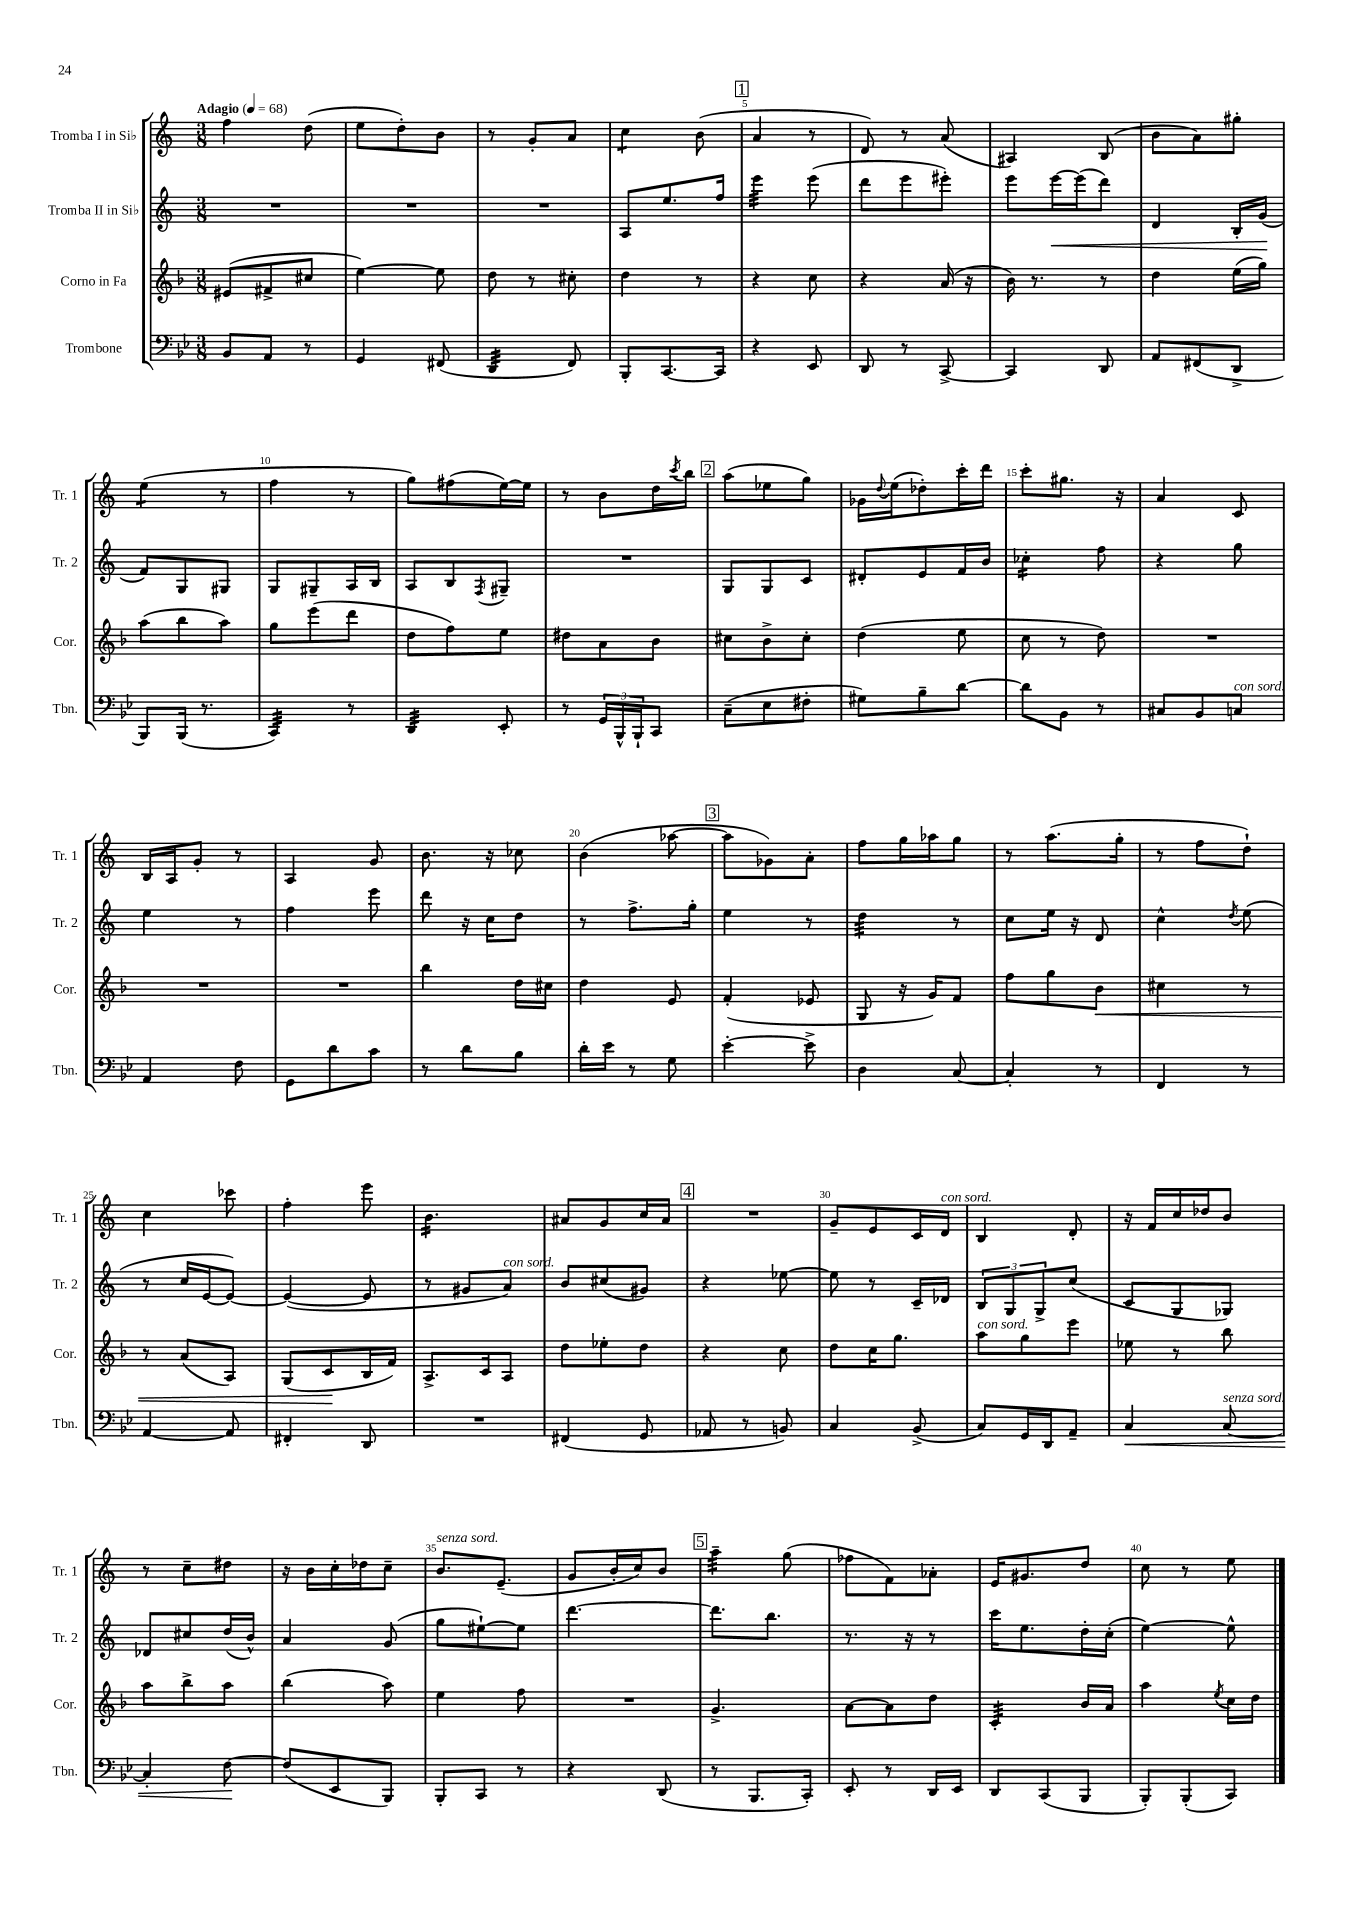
<<
\new StaffGroup <<
\new Staff = "s0" \with { instrumentName = "Tromba I in Sib" shortInstrumentName = "Tr. 1" } {
    \clef treble \key c \major \numericTimeSignature \time 3/8 \tempo "Adagio" 4 = 68
    f''4 d''8( |
    e''8 d''8-.) b'8 |
    r8 g'8-. a'8 |
    c''4:8 b'8( |
    \mark \markup { \box "1" } a'4 r8 |
    d'8) r8 a'8( |
    ais4) b8( |
    b'8 a'8) gis''8-. |
    e''4:8( r8 |
    f''4 r8 |
    g''8) fis''8( e''16~) e''16 |
    r8 b'8 d''16 \acciaccatura { c'''8 } b''16 |
    \mark \markup { \box "2" } a''8( ees''8 g''8) |
    ges'16 \appoggiatura { d''8 } e''16( des''8-.) c'''16-. d'''16 |
    c'''8-. gis''8. r16 |
    a'4 c'8 |
    b16 a16 g'8-. r8 |
    a4 g'8 |
    b'8. r16 ces''8 |
    b'4( aes''8~ |
    \mark \markup { \box "3" } aes''8 ges'8) a'8-. |
    f''8 g''16 aes''16 g''8 |
    r8 a''8.( g''16-. |
    r8 f''8 d''8-!) |
    c''4 ces'''8 |
    f''4-. e'''8 |
    b'4.:16 |
    ais'8 g'8 c''16 ais'16 |
    \mark \markup { \box "4" } R4. |
    g'8-- e'8 c'16 d'16^\markup { \italic "con sord." } |
    b4 d'8-. |
    r16 f'16 c''16 des''16 b'8 |
    r8 c''8-- dis''8 |
    r16 b'16 c''16-. des''16 c''8-- |
    b'8.^\markup { \italic "senza sord." } e'8.--( |
    g'8 b'16-. c''16) b'8 |
    \mark \markup { \box "5" } a''4:32-- g''8( |
    fes''8 f'8) aes'8-. |
    e'16 gis'8. d''8 |
    c''8 r8 e''8 \bar "|." |
}
\new Staff = "s1" \with { instrumentName = "Tromba II in Sib" shortInstrumentName = "Tr. 2" } {
    \clef treble \key c \major \numericTimeSignature \time 3/8
    R4. |
    R4. |
    R4. |
    a8 e''8. f''16 |
    \mark \markup { \box "1" } e'''4:32 e'''8( |
    d'''8 e'''8 eis'''8-.) |
    e'''8 e'''16~\< e'''16( d'''8) |
    d'4 b16-. g'16\!( |
    f'8) g8 gis8 |
    g8 gis8-- a16 b16 |
    a8 b8 \acciaccatura { f8 } gis8-- |
    R4. |
    \mark \markup { \box "2" } g8 g8 c'8 |
    dis'8-. e'8 f'16 b'16 |
    ces''4:16-. f''8 |
    r4 g''8 |
    e''4 r8 |
    f''4 e'''8 |
    d'''8 r16 c''16 d''8 |
    r8 f''8.-> g''16-. |
    \mark \markup { \box "3" } e''4 r8 |
    d''4:32 r8 |
    c''8 e''16 r16 d'8 |
    c''4-^ \acciaccatura { d''8 } e''8( |
    r8 c''16 e'16~ e'8~) |
    e'4~( e'8 |
    r8 gis'8 a'8^\markup { \italic "con sord." }) |
    b'8 cis''8( gis'8) |
    \mark \markup { \box "4" } r4 ees''8~ |
    ees''8 r8 c'16-- des'16 |
    \tuplet 3/2 { b8 g8 g8-> } c''8( |
    c'8 g8 ges8) |
    des'8 cis''8 d''16( b'16-^) |
    a'4 g'8( |
    g''8 eis''8~-!) eis''8 |
    d'''4.~ |
    \mark \markup { \box "5" } d'''8. b''8. |
    r8. r16 r8 |
    c'''16 e''8. d''16-. c''16-.( |
    e''4~) e''8-^ \bar "|." |
}
\new Staff = "s2" \with { instrumentName = "Corno in Fa" shortInstrumentName = "Cor." } {
    \clef treble \key f \major \numericTimeSignature \time 3/8
    eis'8( fis'8-> cis''8 |
    e''4~) e''8 |
    d''8 r8 cis''8-. |
    d''4 r8 |
    \mark \markup { \box "1" } r4 c''8 |
    r4 a'16( r16 |
    bes'16) r8. r8 |
    d''4 e''16( g''16) |
    a''8( bes''8 a''8) |
    g''8 e'''8( d'''8 |
    d''8 f''8) e''8 |
    dis''8 a'8 bes'8 |
    \mark \markup { \box "2" } cis''8 bes'8-> cis''8-. |
    d''4( e''8 |
    c''8 r8 d''8) |
    R4. |
    R4. |
    R4. |
    bes''4 d''16 cis''16 |
    d''4 e'8 |
    \mark \markup { \box "3" } f'4-.( ees'8 |
    g8 r16 g'16) f'8 |
    f''8 g''8 bes'8\< |
    cis''4 r8 |
    r8 a'8( a8) |
    g8( c'8\! bes16 f'16) |
    a8.-> c'16 a8 |
    d''8 ees''8-. d''8 |
    \mark \markup { \box "4" } r4 c''8 |
    d''8 c''16 g''8. |
    a''8^\markup { \italic "con sord." } g''8 e'''8 |
    ees''8 r8 bes''8 |
    a''8 bes''8-> a''8 |
    bes''4( a''8) |
    e''4 f''8 |
    R4. |
    \mark \markup { \box "5" } g'4.-> |
    a'8~ a'8 d''8 |
    c'4:32-. bes'16 a'16 |
    a''4 \acciaccatura { e''8 } c''16 d''16 \bar "|." |
}
\new Staff = "s3" \with { instrumentName = "Trombone" shortInstrumentName = "Tbn." } {
    \clef bass \key bes \major \numericTimeSignature \time 3/8
    bes,8 a,8 r8 |
    g,4 fis,8( |
    d,4:32 f,8) |
    bes,,8-. c,8.~ c,16 |
    \mark \markup { \box "1" } r4 ees,8 |
    d,8 r8 c,8~-> |
    c,4 d,8 |
    a,8 fis,8( d,8-> |
    bes,,8) bes,,16( r8. |
    c,4:32) r8 |
    d,4:32 ees,8-. |
    r8 \tuplet 3/2 { g,16 bes,,16-^ bes,,16-! } c,8 |
    \mark \markup { \box "2" } c8--( ees8 fis8-. |
    gis8) bes8-- d'8~ |
    d'8 bes,8 r8 |
    cis8 bes,8 c8^\markup { \italic "con sord." } |
    a,4 f8 |
    g,8 d'8 c'8 |
    r8 d'8 bes8 |
    d'16-. ees'16 r8 g8 |
    \mark \markup { \box "3" } ees'4~-. ees'8-> |
    d4 c8~ |
    c4-. r8 |
    f,4 r8 |
    a,4~ a,8 |
    fis,4-. d,8 |
    R4. |
    fis,4( g,8 |
    \mark \markup { \box "4" } aes,8 r8 b,8) |
    c4 bes,8->( |
    c8) g,16 d,16 a,8-- |
    c4\< c8~^\markup { \italic "senza sord." } |
    c4-. f8~\! |
    f8( ees,8 bes,,8) |
    bes,,8-. c,8 r8 |
    r4 d,8( |
    \mark \markup { \box "5" } r8 bes,,8. c,16-.) |
    ees,8-. r8 d,16 ees,16 |
    d,8 c,8( bes,,8 |
    bes,,8-.) bes,,8-.( c,8) \bar "|." |
}
>>
>>
\layout { \context { \Score \override BarNumber.break-visibility = ##(#f #t #t) barNumberVisibility = #(every-nth-bar-number-visible 5) } }
